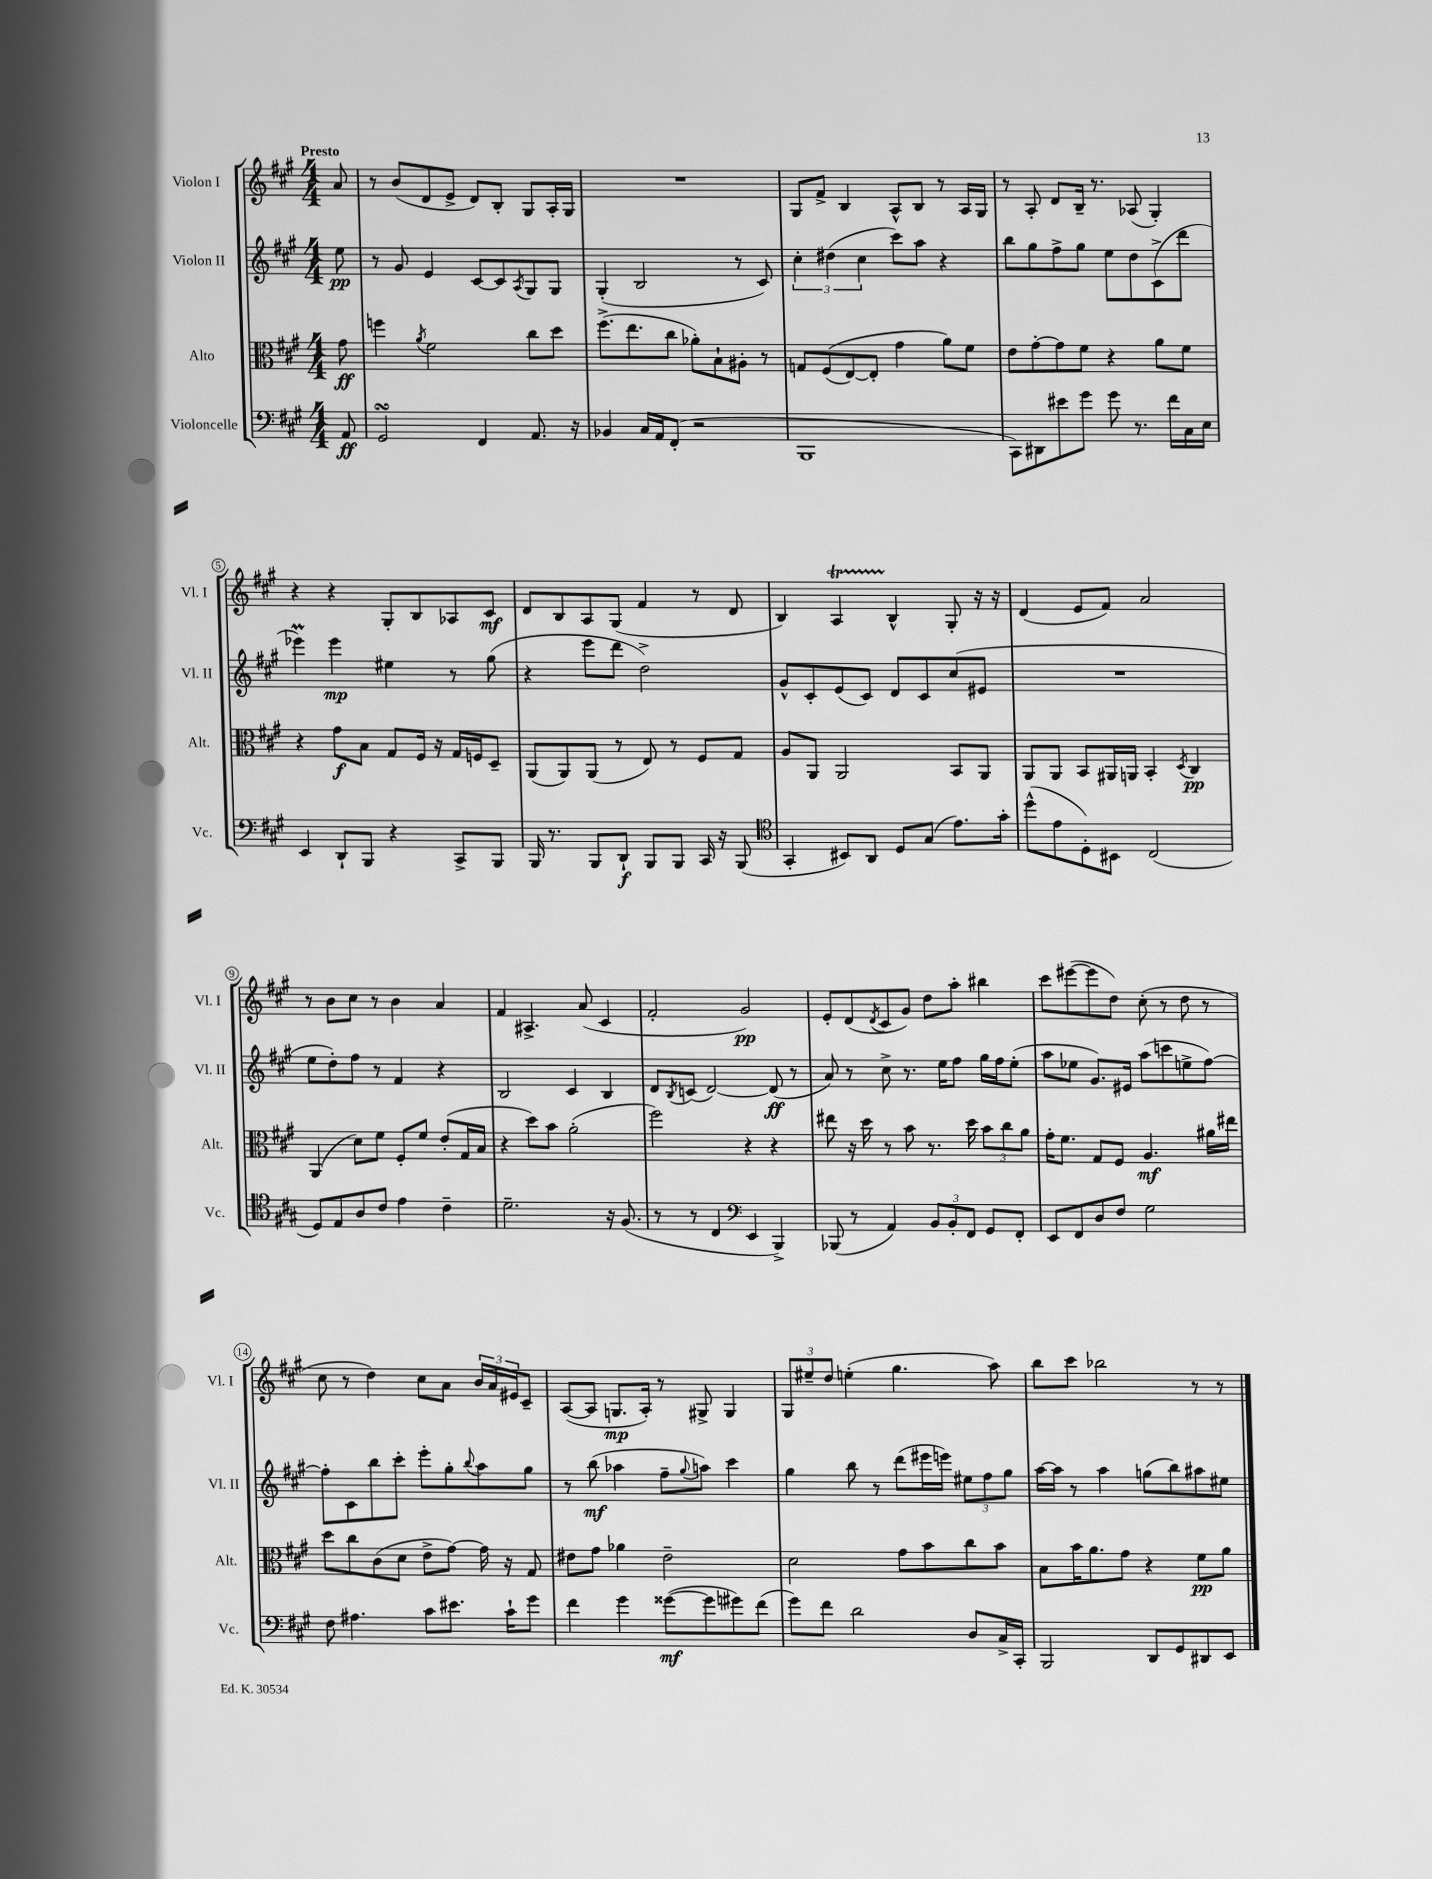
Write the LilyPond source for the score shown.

<<
\new StaffGroup <<
\new Staff = "s0" \with { instrumentName = "Violon I" shortInstrumentName = "Vl. I" } {
    \clef treble \key a \major \numericTimeSignature \time 4/4 \partial 8 \tempo "Presto"
    a'8 |
    r8 b'8( d'8 e'8-> d'8) b8-. gis8 a16-. gis16 |
    R1 |
    gis8 fis'8-> b4 a8-^ b8 r8 a16 gis16 |
    r8 a8-. d'8 b16-- r8. aes8( gis4-.) |
    r4 r4 gis8-. b8 aes8 cis'8\mf |
    d'8 b8 a8 gis8( fis'4 r8 d'8 |
    b4) a4\startTrillSpan b4-^\stopTrillSpan gis8-. r16 r16 |
    d'4( e'8 fis'8) a'2 |
    r8 b'8 cis''8 r8 b'4 a'4 |
    fis'4 ais4.-> a'8( cis'4 |
    fis'2-. gis'2\pp) |
    e'8-. d'8( \acciaccatura { d'8 } cis'8 gis'8) d''8 a''8-. bis''4 |
    cis'''8 eis'''8~( eis'''8 d''8) cis''8-.( r8 d''8 r8 |
    cis''8 r8 d''4) cis''8 a'8 \tuplet 3/2 { b'16 a'16 eis'16 } cis'8-- |
    a8~( a8 g8.\mp a16-.) r8 gis8-> gis4 |
    \tuplet 3/2 { gis8 eis''8-- d''8 } e''4-.( gis''4. a''8) |
    b''8 cis'''8 bes''2 r8 r8 \bar "|." |
}
\new Staff = "s1" \with { instrumentName = "Violon II" shortInstrumentName = "Vl. II" } {
    \clef treble \key a \major \numericTimeSignature \time 4/4 \partial 8
    e''8\pp |
    r8 gis'8 e'4 cis'8~ cis'8 \acciaccatura { a8 } gis8 gis8 |
    gis4-.( b2 r8 cis'8) |
    \tuplet 3/2 { cis''4-. dis''4( cis''4 } cis'''8) a''8 r4 |
    b''8 gis''8 fis''8-> gis''8 e''8 d''8 cis'8->( d'''8 |
    ees'''4\prall) ees'''4\mp eis''4 r8 gis''8( |
    r4 e'''8 d'''8 d''2->) |
    gis'8-^ cis'8-. e'8( cis'8) d'8 cis'8 cis''8( eis'8 |
    R1 |
    e''8 d''8-.) fis''8 r8 fis'4 r4 |
    b2 cis'4 b4 |
    d'8 \acciaccatura { b8 } c'8( d'2~) d'8\ff( r8 |
    a'8) r8 cis''8-> r8. e''16 fis''8 gis''16 fis''16 e''8-.( |
    a''8 ees''8 gis'8.) eis'16 a''8( c'''8 e''8-> fis''8~) |
    fis''8-. cis'8 b''8 cis'''8-. e'''8-. gis''8-. \appoggiatura { b''8 } a''8 gis''8 |
    r8 b''8\mf( aes''4 fis''8-- \appoggiatura { gis''8 } a''8) cis'''4 |
    gis''4 b''8 r8 d'''8( eis'''16 e'''16) \tuplet 3/2 { eis''8 fis''8 gis''8 } |
    a''16~ a''16 r8 a''4 g''8( b''8) ais''8 eis''8 \bar "|." |
}
\new Staff = "s2" \with { instrumentName = "Alto" shortInstrumentName = "Alt." } {
    \clef alto \key a \major \numericTimeSignature \time 4/4 \partial 8
    gis'8\ff |
    f''4 \acciaccatura { a'8 } fis'2 cis''8 d''8 |
    fis''8.->( e''8. cis''8 aes'8-.) b8-! ais8-. r8 |
    g8 fis8(\( e8~) e8-. gis'4 a'8\) fis'8 |
    e'8 gis'8~-. gis'8 fis'8 r4 a'8 fis'8 |
    r4 gis'8\f b8 gis8 fis16 r16 gis16 f16 d8-- |
    a,8( a,8) a,8( r8 e8) r8 fis8 gis8 |
    a8 a,8 a,2 b,8 a,8 |
    a,8 a,8 b,8 ais,16 a,16 b,4-. \acciaccatura { d8 } cis4\pp |
    a,4( d'8) fis'8 fis8-. fis'8 e'8-.( gis16 b16 |
    r4 d''8) b'8 a'2-.( |
    fis''2) r4 r4 |
    eis''8 r16 d''16 r8 b'8 r8. d''16 \tuplet 3/2 { b'8 cis''8 a'8 } |
    gis'16-. fis'8. gis8 fis8 a4.\mf ais'16 eis''16 |
    d''8 cis''8 cis'8( d'8 e'8-> gis'8~) gis'16 r16 gis8 |
    eis'8 gis'8 aes'4 eis'2-- |
    d'2 gis'8 b'8 cis''8 b'8 |
    b8 b'16 a'8. gis'8 r4 fis'8\pp a'8 \bar "|." |
}
\new Staff = "s3" \with { instrumentName = "Violoncelle" shortInstrumentName = "Vc." } {
    \clef bass \key a \major \numericTimeSignature \time 4/4 \partial 8
    a,8\ff |
    gis,2\turn fis,4 a,8. r16 |
    bes,4 cis16 a,16 fis,8-.( r2 |
    b,,1 |
    cis,8) dis,8 eis'8 gis'8 gis'8 r8. fis'16 cis16 e16 |
    e,4 d,8-! b,,8 r4 cis,8-> b,,8 |
    b,,16 r8. b,,8 d,8-!\f b,,8 b,,8 cis,16 r16 b,,8( |
    \clef tenor gis,4-. bis,8) a,8 d8 gis8( e'8.) gis'16-. |
    d''8-^( e'8 d8-.) bis,8 cis2( |
    d8) e8 a8 cis'8 e'4 cis'4-- |
    d'2.-- r16 fis8.( |
    r8 r8 cis4 \clef bass e,4 b,,4->) |
    bes,,8( r8 a,4) \tuplet 3/2 { b,8 b,8-. fis,8 } gis,8 fis,8-. |
    e,8 fis,8 d8 fis8 gis2 |
    fis8 ais4. cis'8 eis'8. cis'16-! gis'8 |
    fis'4 gis'4 gisis'8~\mf( gisis'8 gis'8) fis'8( |
    gis'8) fis'8 d'2 d8 cis16-> cis,16-. |
    b,,2 d,8 gis,8 dis,8 e,8 \bar "|." |
}
>>
>>
\layout { \context { \Score \override BarNumber.stencil = #(make-stencil-circler 0.1 0.3 ly:text-interface::print) } }
